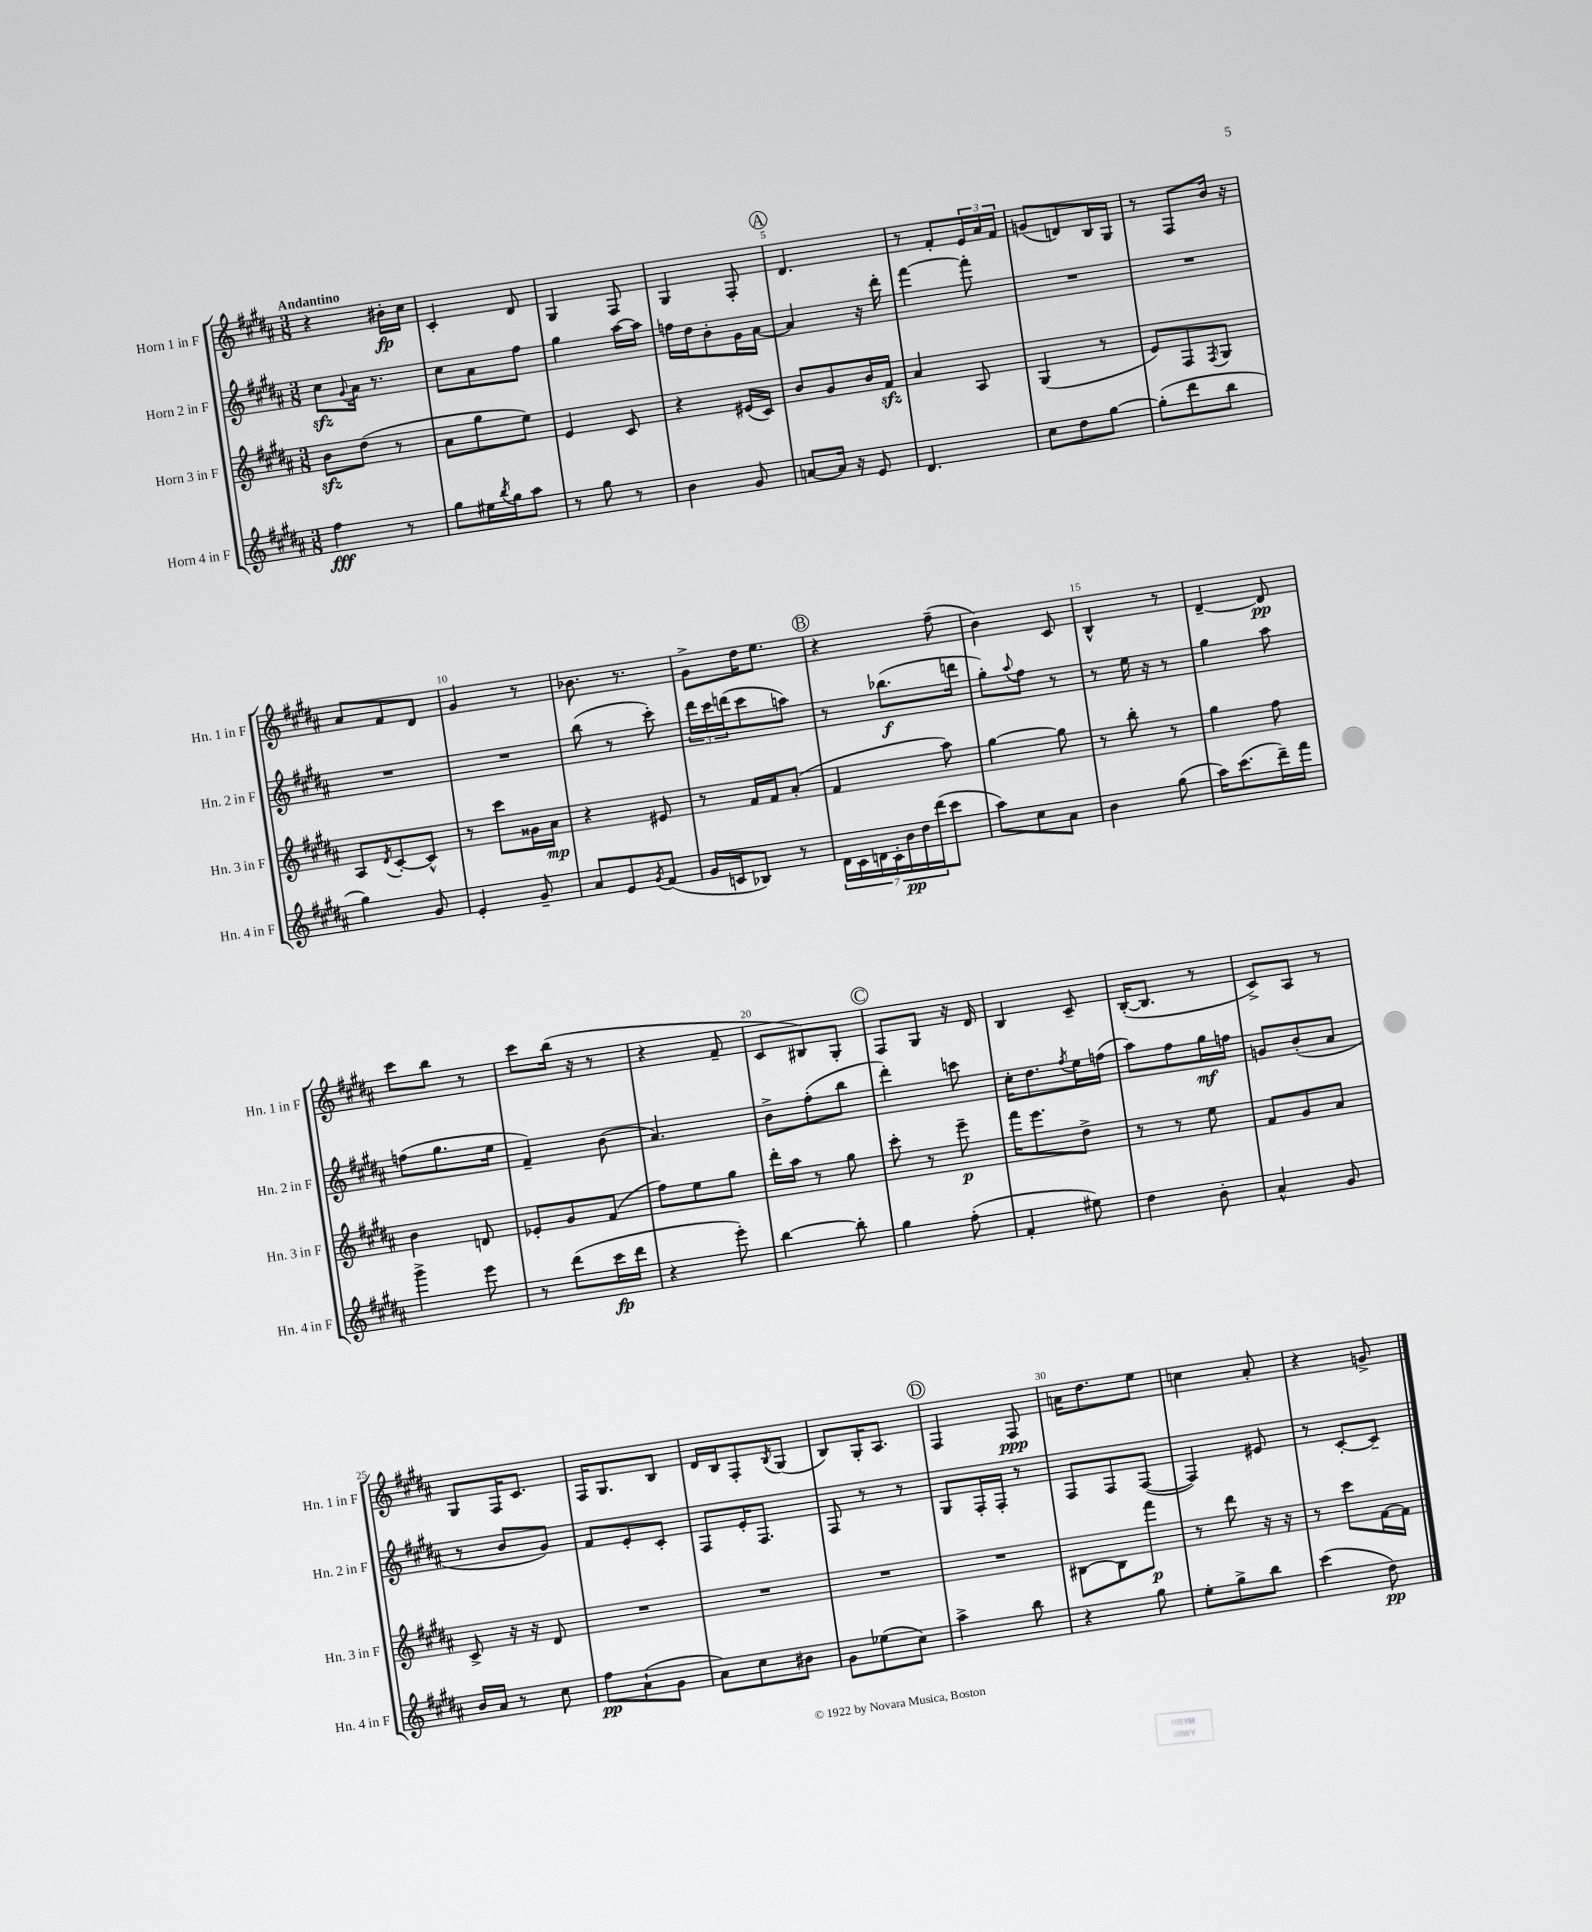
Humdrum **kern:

**kern	**kern	**kern	**kern
*staff4	*staff3	*staff2	*staff1
*clefG2	*clefG2	*clefG2	*clefG2
*k[f#c#g#d#a#]	*k[f#c#g#d#a#]	*k[f#c#g#d#a#]	*k[f#c#g#d#a#]
*M3/8	*M3/8	*M3/8	*M3/8
4ff#	8b	8cc#	4r
.	.	8qqg#	.
.	(8dd#	16a#	.
.	.	8.r	.
8r	8r	.	16b#'
.	.	.	16cc#
=	=	=	=
8gg#	8a#	8cc#	4c#'
16ee#	8gg#	8a#	.
8qbb	.	.	.
16gg#	.	.	.
8aa#	8ee)	8ff#	8d#
=	=	=	=
8r	4e	4gg#	4G#
8gg#	.	.	.
8r	8c#	[16aa#	8F#
.	.	16aa#]	.
=	=	=	=
4b	4r	16ff	4G#
.	.	16dd#	.
.	.	8b'	.
8g#	(16e#	16g#	8F#'
.	16c#)	[16a#	.
=	=	=	=
[8a	8b	4a#]	4.d#
16a]	8g#	.	.
16r	.	.	.
8e	16b	16r	.
.	16f#	16ddd#'	.
=	=	=	=
4.d#	4a#	[4fff#	8r
.	.	.	8f#'
.	8A#	8fff#']	24e
.	.	.	24a#
.	.	.	24f#
=	=	=	=
8cc#	(4G#	4.r	(8g
8dd#	.	.	8d)
[8gg#	8r	.	16B
.	.	.	16G#
=	=	=	=
(8gg#']	8e)	4.r	8r
8ddd#	8F#	.	8F#
.	8qF#	.	.
8bb	8G#	.	16b
.	.	.	16r
=	=	=	=
4gg#)	8A#	4.r	8a#
.	8qd#	.	.
.	[8c#'	.	8f#
8g#	8c#^^]	.	8d#
=	=	=	=
4e'	8r	4.r	4g#
.	8ccc#	.	.
8g#~	16g##	.	8r
.	16a#	.	.
=	=	=	=
8a#	4r	(8bb	8.b-
8e	.	8r	.
.	.	.	8.r
8qg#	.	.	.
(8f#	8e#	8ccc#')	.
=	=	=	=
16g#	8r	24ddd#	8g#^
.	.	24ccc#	.
16c	.	.	.
.	.	(24ddd	.
8B-)	16f#	8ccc#	16dd#
.	16f#	.	8.ee
8r	(8a#'	8aa)	.
=	=	=	=
28d#	4f#	8r	4r
28c#	.	.	.
28d	.	.	.
28c#'	.	.	.
.	.	(8.bb-	.
28b	.	.	.
28dd#	.	.	.
(28ddd#	.	.	.
8ccc#	8aa#)	.	(8ff#~
.	.	16ddd	.
=	=	=	=
8aa#)	[4gg#	8gg#')	4b)
.	.	8qqaa#	.
8cc#	.	8ff#	.
8a#	8gg#]	8r	8c#
=	=	=	=
4b	8r	8r	4B^^
.	8bb'	16ee	.
.	.	16r	.
(8gg#	8r	8r	8r
=	=	=	=
16aa#)	4gg#	4gg#	[4d#~
(8.ccc#	.	.	.
16ddd#~)	8ff#	8aa#	8d#]
16fff#	.	.	.
=	=	=	=
4ggg#^	4b	(8ff	8ccc#
.	.	8.gg#	8bb
8eee	8d	.	8r
.	.	16ee	.
=	=	=	=
8r	8e-'	4f#~)	8ccc#
(8ddd#	8g#	.	(16bb
.	.	.	16r
16ccc#	(8f#	(8b	8r
16ddd#	.	.	.
=	=	=	=
4r	8ff#)	4.a#)	4r
.	8ee	.	.
8eee')	8gg#	.	8f#~
=	=	=	=
[4bb	16ddd#'	8b^	8c#
.	16aa#	.	.
.	8r	(8ff#'	8B#)
8bb']	8gg#	8bb	8G#'
=	=	=	=
4gg#	8ccc#'	4ddd#')	8F#
.	8r	.	8G#
(8ff#'	8eee~	8ccc	16r
.	.	.	16d#
=	=	=	=
4f#'	16fff#	16cc#'	4B
.	8.eee	8.dd#	.
.	.	8qff#	.
8ee#)	8dd#^	16ee	8c#~
.	.	(16ff	.
=	=	=	=
4dd#	8r	8aa#)	([16B'
.	.	.	8.B]
.	8r	8ff#	.
8b'	8ee	16gg#	8r
.	.	16ff	.
=	=	=	=
4a#^^	8f#	8g	8c#^)
.	8g#	(8b'	8A#
8g#	8a#	8a#	8r
=	=	=	=
16b	8c#^	8r	8G#
16a#	.	.	.
8r	16r	8b	16F#
.	16r	.	8.c#
8cc#	8d#	8g#)	.
=	=	=	=
8ff#	4.r	8f#	16F#
.	.	.	8.G#
(8a#`	.	8e'	.
8g#	.	8c#'	8B
=	=	=	=
8a#)	4.r	8F#	16d#
.	.	.	16B
8cc#	.	16e'	8F#'
.	.	8.F#	.
.	.	.	8qB
8b#	.	.	(8G#
=	=	=	=
8g#	4.r	8F#	8B)
(8ee-	.	8r	16G#'
.	.	.	8.A#
8cc#)	.	8r	.
=	=	=	=
4aa#^	4.r	8G#	4F#
.	.	16F#'	.
.	.	16F#'	.
8bb	.	8r	8F#
=	=	=	=
4r	[8B#	8F#	16a
.	.	.	8.dd#
.	8B#]	8F#	.
8gg#	8fff#	([8F#	8ee
=	=	=	=
8ee'	8r	4F#])	4cc
8gg#^	8ddd#	.	.
8bb	16r	8e#	8a#'
.	16r	.	.
=	=	=	=
(4ccc#	8r	8r	4r
.	8ccc#	[8c#'	.
8dd#)	[16f#	8c#~]	8g^
.	16f#]	.	.
==	==	==	==
*-	*-	*-	*-
